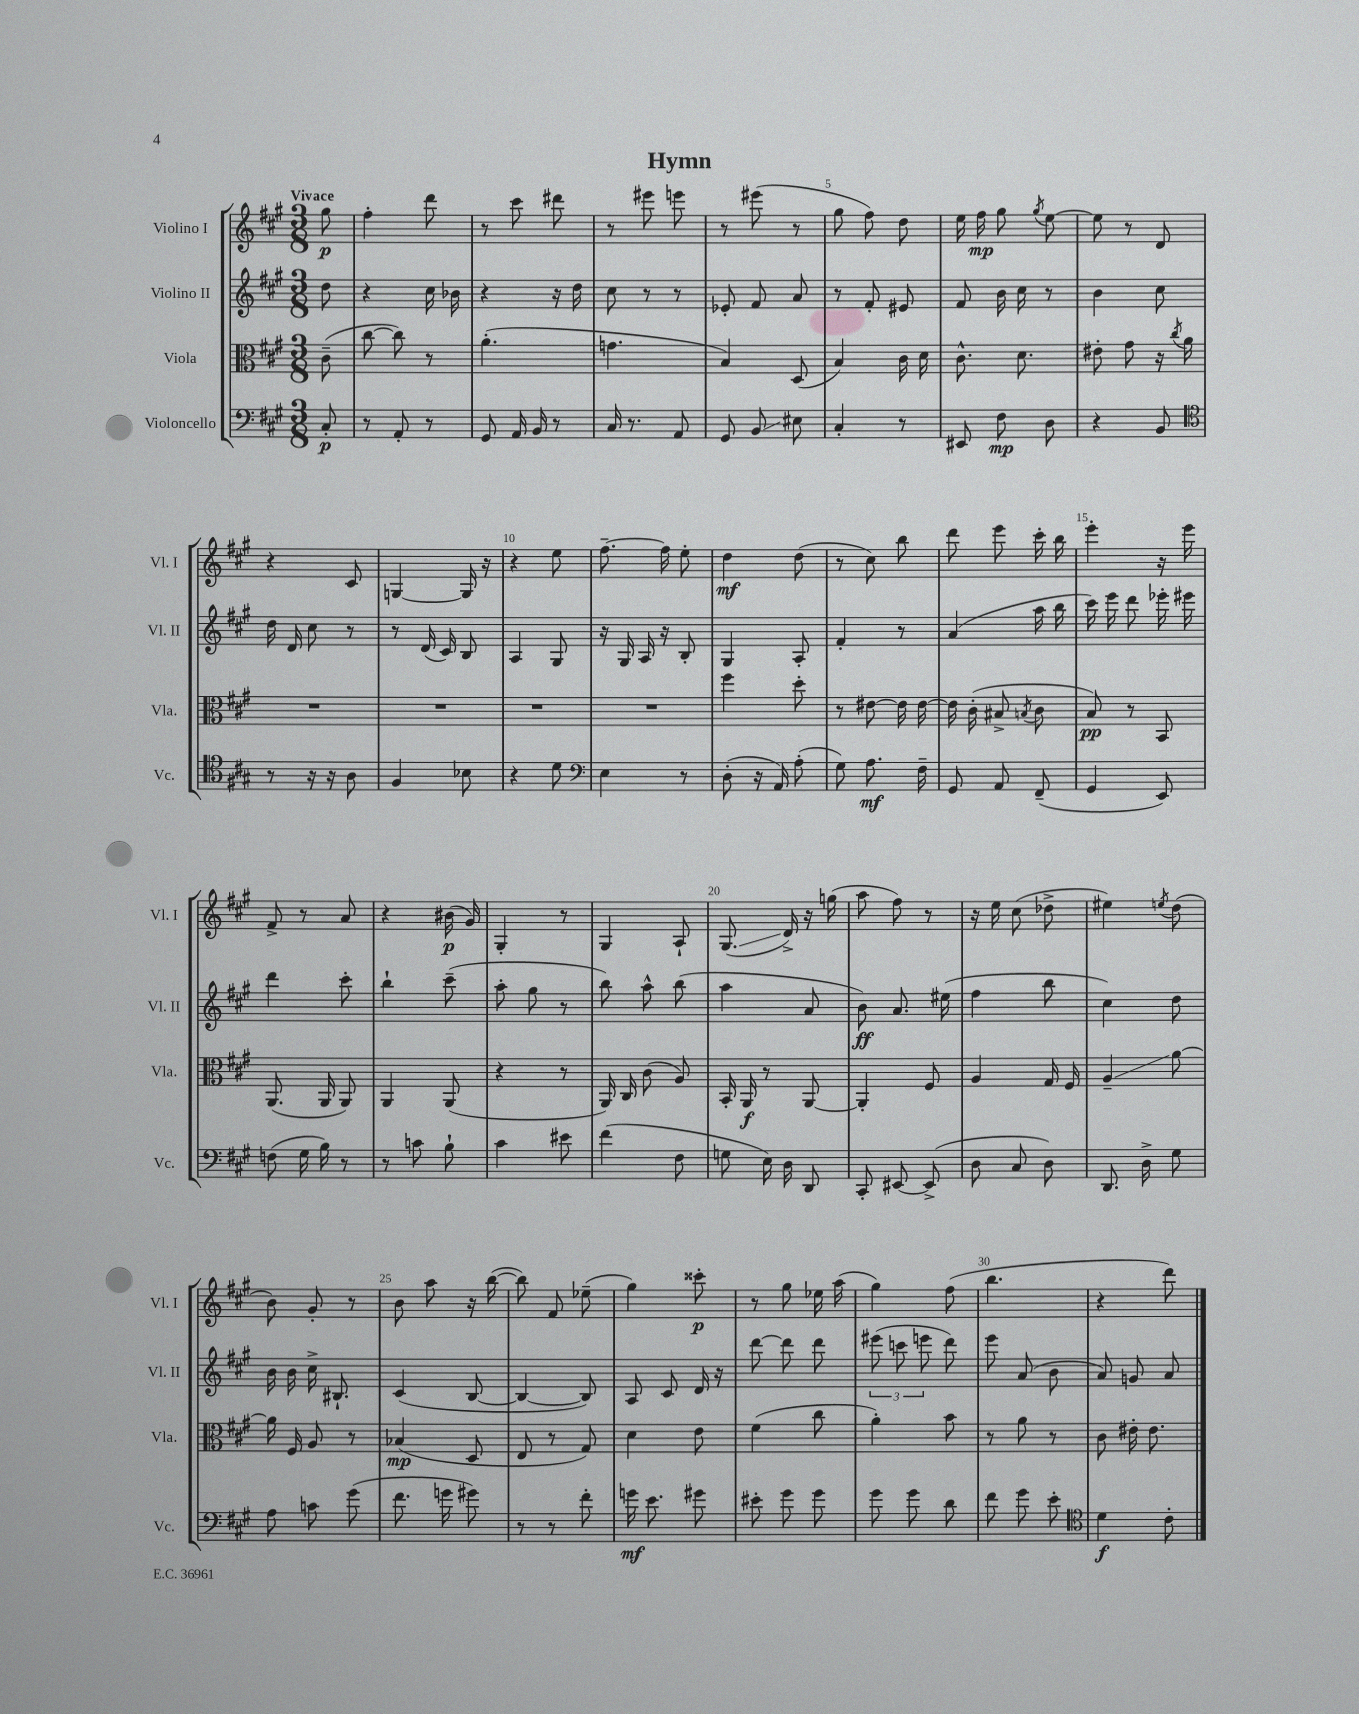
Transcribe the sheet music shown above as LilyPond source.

\header { title = "Hymn" }
<<
\new StaffGroup <<
\new Staff = "s0" \with { instrumentName = "Violino I" shortInstrumentName = "Vl. I" } {
    \clef treble \key a \major \numericTimeSignature \time 3/8 \partial 8 \tempo "Vivace"
    \autoBeamOff gis''8\p |
    fis''4-. d'''8 |
    r8 cis'''8 dis'''8 |
    r8 eis'''8 e'''8 |
    r8 eis'''8( r8 |
    gis''8 fis''8) d''8 |
    e''16 fis''16\mp gis''8 \acciaccatura { gis''8 } e''8~ |
    e''8 r8 d'8 |
    r4 cis'8 |
    g4~ g16 r16 |
    r4 e''8 |
    fis''8.~-- fis''16 e''8-. |
    d''4\mf d''8( |
    r8 cis''8) b''8 |
    d'''8 e'''8 cis'''16-. b''16 |
    e'''4-. r16 e'''16 |
    fis'8-> r8 a'8 |
    r4 bis'16\p( gis'16) |
    gis4-. r8 |
    gis4 a8-! |
    gis8.\glissando( d'16->) r16 g''16( |
    a''8 fis''8) r8 |
    r16 e''16 cis''8( des''8-> |
    eis''4) \acciaccatura { e''8 } d''8( |
    b'8) gis'8-. r8 |
    b'8 a''8 r16 b''16~( |
    b''8) fis'8 ees''8--( |
    gis''4) cisis'''8-.\p |
    r8 gis''8 ees''16 a''16( |
    gis''4) fis''8( |
    b''4. |
    r4 d'''8) \bar "|." |
}
\new Staff = "s1" \with { instrumentName = "Violino II" shortInstrumentName = "Vl. II" } {
    \clef treble \key a \major \numericTimeSignature \time 3/8 \partial 8
    \autoBeamOff d''8 |
    r4 cis''16 bes'16 |
    r4 r16 d''16 |
    cis''8 r8 r8 |
    ees'8-. fis'8 a'8 |
    r8 fis'8-. eis'8 |
    fis'8 b'16 cis''16 r8 |
    b'4 cis''8 |
    d''16 d'16 cis''8 r8 |
    r8 d'16( cis'16) b8 |
    a4 gis8 |
    r16 gis16 a16 r16 b8-. |
    gis4 a8-. |
    fis'4-. r8 |
    a'4( a''16 b''16 |
    cis'''16) e'''16 d'''8 ees'''16-. eis'''16 |
    d'''4 cis'''8-. |
    b''4-! cis'''8--( |
    a''8-. gis''8 r8 |
    b''8) a''8-^ b''8( |
    a''4 a'8 |
    b'8\ff) a'8. eis''16( |
    fis''4 b''8 |
    cis''4) d''8 |
    b'16 b'16 cis''16-> bis8.-! |
    cis'4( b8~ |
    b4~ b8) |
    a8 cis'8 d'16 r16 |
    d'''8~ d'''8 d'''8 |
    \tuplet 3/2 { eis'''8( c'''8 e'''8 } d'''8) |
    e'''8 a'8( b'8 |
    a'8) g'8 a'8 \bar "|." |
}
\new Staff = "s2" \with { instrumentName = "Viola" shortInstrumentName = "Vla." } {
    \clef alto \key a \major \numericTimeSignature \time 3/8 \partial 8
    \autoBeamOff cis'8--( |
    cis''8~ cis''8) r8 |
    a'4.-.( |
    g'4. |
    b4) d8( |
    b4) cis'16 d'16 |
    cis'8.-^ d'8. |
    eis'8-. gis'8 r16 \acciaccatura { cis''8 } a'16 |
    R4. |
    R4. |
    R4. |
    R4. |
    fis''4 d''8-. |
    r8 eis'8~ eis'16 eis'16~ |
    eis'16 cis'16-.( bis8-> \acciaccatura { b8 } cis'8 |
    b8\pp) r8 b,8 |
    a,8.( a,16 a,8) |
    a,4 a,8( |
    r4 r8 |
    a,16) cis16 cis'8( a8) |
    b,16-. a,16\f r8 a,8~ |
    a,4-. fis8 |
    a4 gis16 fis16 |
    a4--\glissando a'8~ |
    a'16 fis16 a8 r8 |
    bes4\mp( d8 |
    e8 r8 gis8) |
    d'4 e'8 |
    fis'4( cis''8 |
    a'4-.) b'8 |
    r8 a'8 r8 |
    cis'8 eis'16-. eis'8. \bar "|." |
}
\new Staff = "s3" \with { instrumentName = "Violoncello" shortInstrumentName = "Vc." } {
    \clef bass \key a \major \numericTimeSignature \time 3/8 \partial 8
    \autoBeamOff cis8-.\p |
    r8 a,8-. r8 |
    gis,8 a,16 b,16 r8 |
    cis16 r8. a,8 |
    gis,8 b,8\glissando eis8 |
    cis4-. r8 |
    eis,8 fis8\mp d8 |
    r4 b,8 |
    \clef tenor r8 r16 r16 a8 |
    fis4 bes8 |
    r4 d'8 |
    \clef bass e4 r8 |
    d8-.( r16 a,16) a8-.( |
    gis8) a8.\mf fis16-- |
    gis,8 a,8 fis,8--( |
    gis,4 e,8) |
    f8( gis16 b16) r8 |
    r8 c'8 b8-! |
    cis'4 eis'8 |
    fis'4( fis8 |
    g8 e16) d16 d,8 |
    cis,8-. eis,8~ eis,8->( |
    d8 cis8 d8) |
    d,8. d16-> gis8 |
    a8 c'8 gis'8( |
    fis'8. g'16 gis'8) |
    r8 r8 fis'8-. |
    g'16\mf e'8. gis'8 |
    eis'8-. gis'8 gis'8 |
    gis'8 gis'8 d'8 |
    fis'8 gis'8 e'8-. |
    \clef tenor d'4\f cis'8-. \bar "|." |
}
>>
>>
\layout { \context { \Score \override BarNumber.break-visibility = ##(#f #t #t) barNumberVisibility = #(every-nth-bar-number-visible 5) } }
